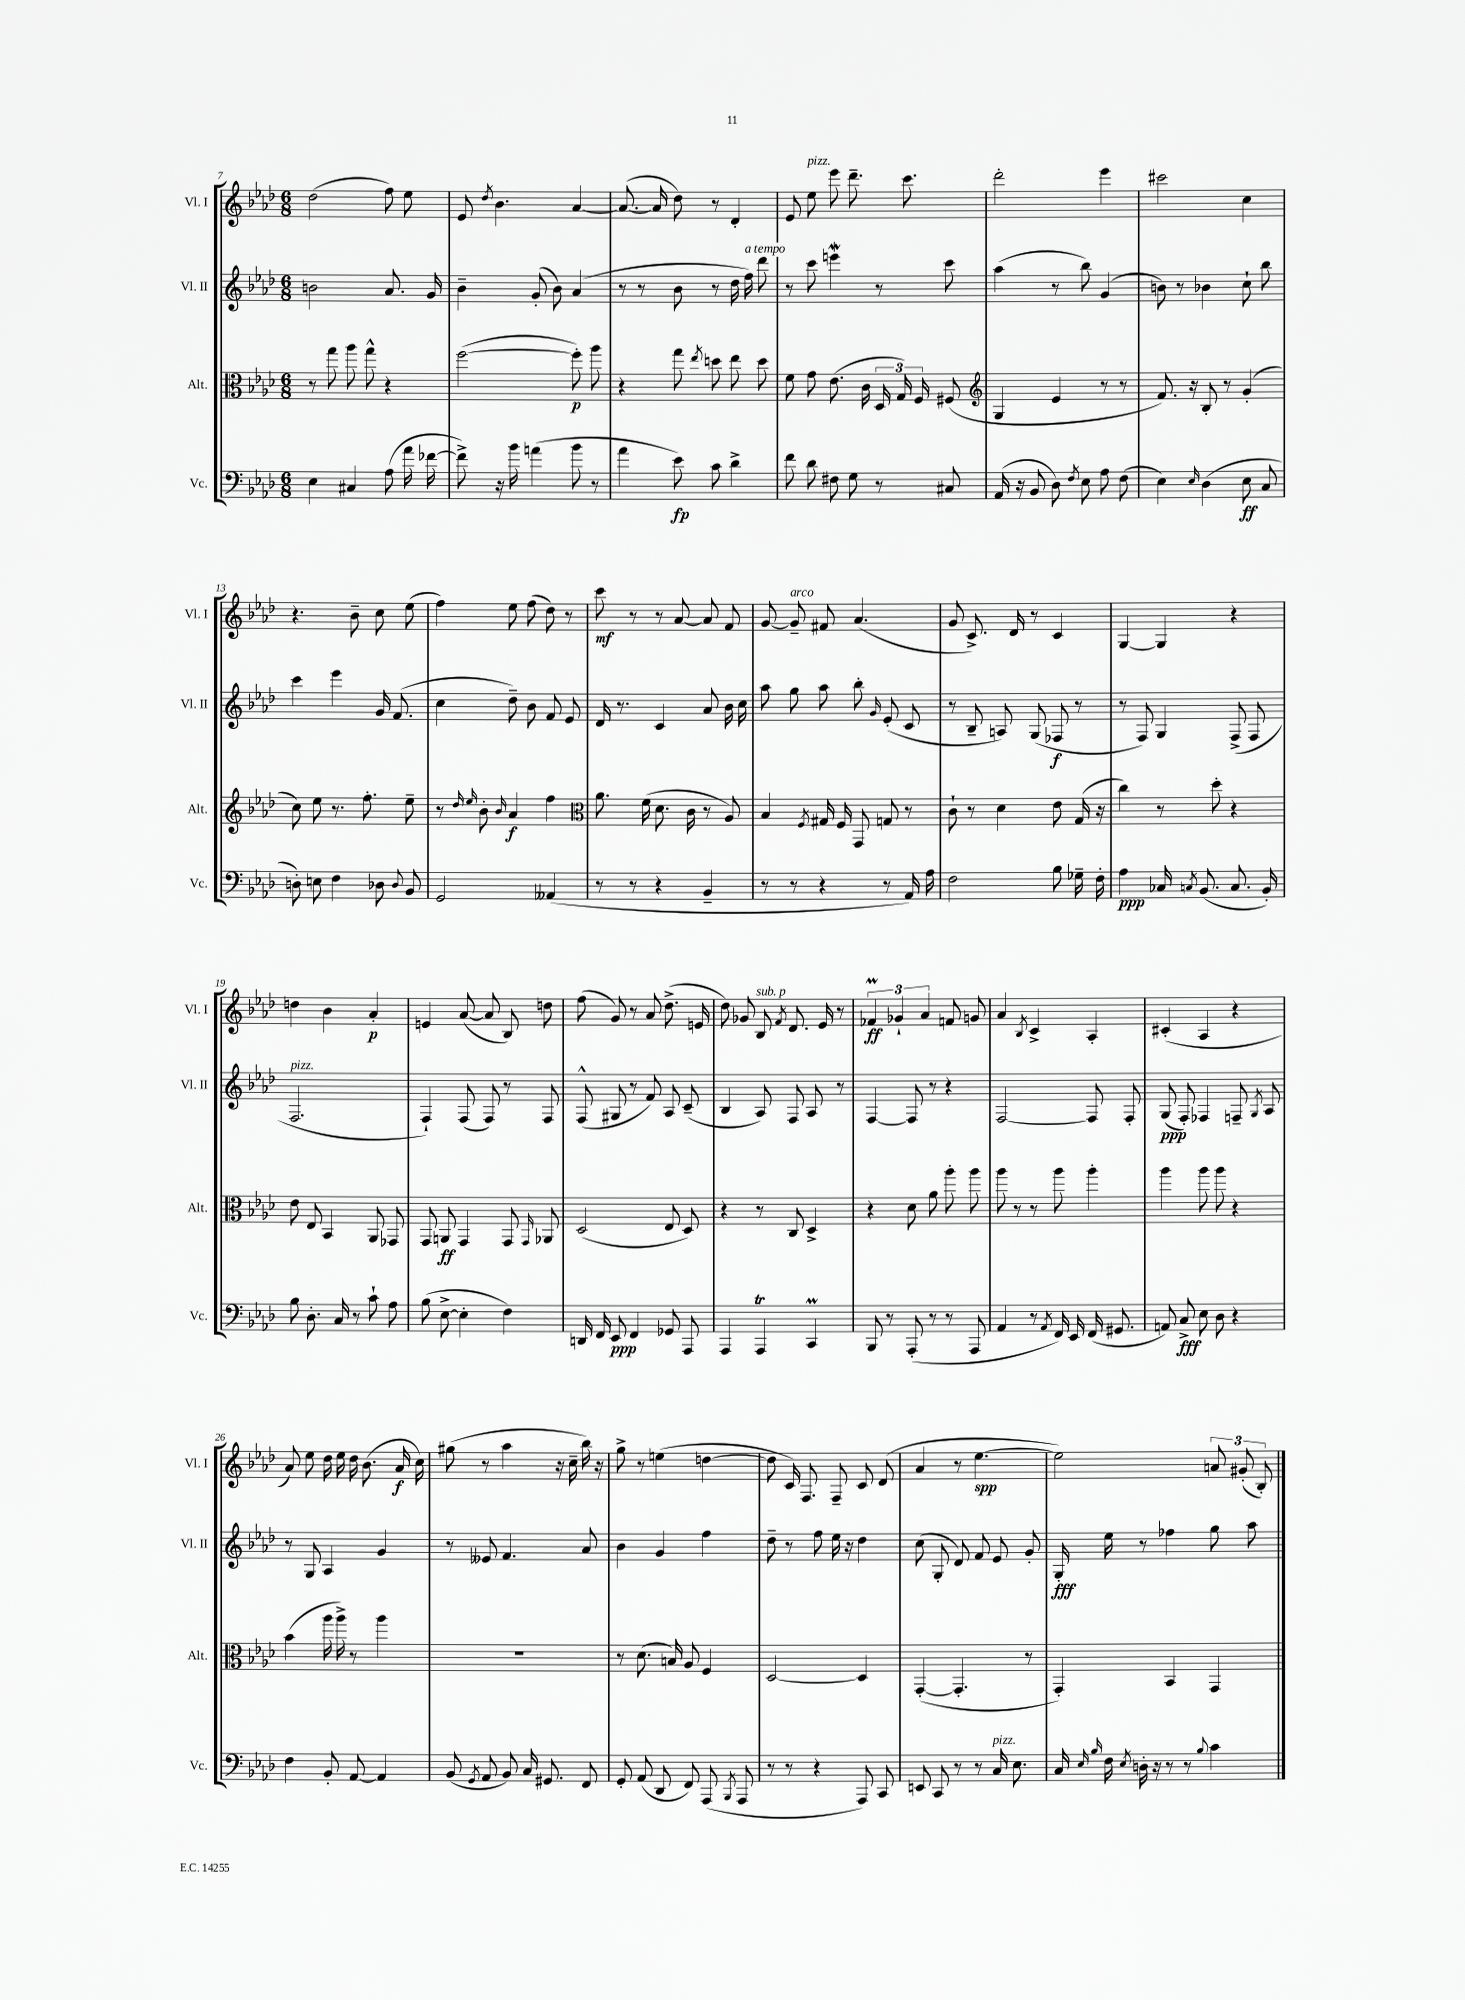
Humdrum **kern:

**kern	**kern	**kern	**kern
*staff4	*staff3	*staff2	*staff1
*clefF4	*clefC3	*clefG2	*clefG2
*k[b-e-a-d-]	*k[b-e-a-d-]	*k[b-e-a-d-]	*k[b-e-a-d-]
*M6/8	*M6/8	*M6/8	*M6/8
4E-	8r	2b	(2dd-
.	8gg	.	.
4C#	8aa-	.	.
.	8gg^^	.	.
(8A-	4r	8.a-	8ff)
16a-	.	.	8ee-
[16f-	.	16g	.
=	=	=	=
8f-^])	([2ff	4b-~	8e-
.	.	.	8qdd-
16r	.	.	4.b-
16b-	.	.	.
(4a	.	(8g'	.
.	.	8b-)	.
8b-	8ff'])	(4a-	[4a-
8r	8aa-	.	.
=	=	=	=
4a-	4r	8r	(8.a-_
.	.	8r	.
.	.	.	16a-]
8e-)	8gg	8b-	8dd-)
.	8qee-	.	.
8c	8dd	8r	8r
4d-^	8ee-	16dd-	4d-'
.	.	16ff)	.
.	8dd	8ddd-	.
=	=	=	=
8f	8f	8r	8e-
8d-	8g	8ccc	8ee-
8F#	(8.e-	4eee	8eee-
8G	.	.	8.ddd-~
.	16c	.	.
8r	24D-	8r	.
.	24G)	.	.
.	.	.	8.ccc
.	24F	.	.
8C#	(8F#	8ccc	.
=	=	=	=
*	*clefG2	*	*
(16AA-	4G	(4aa-	2ddd-'
16r	.	.	.
8BB-	.	.	.
8D-)	4e-	8r	.
8qF	.	.	.
8E-	.	8bb-)	.
8A-	8r	(4g	4eee-
(8F	8r	.	.
=	=	=	=
4E-)	8.f)	8b)	2ccc#
.	.	8r	.
.	16r	.	.
16qqE-	.	.	.
(4D-	8B-'	4b-	.
.	8r	.	.
8E-	(4g'	8cc`	4cc
8C	.	8bb-	.
=	=	=	=
8D')	8cc)	4ccc	4.r
8E	8ee-	.	.
4F	8.r	4eee-	.
.	.	.	8b-~
.	8.ff'	.	.
8D-	.	16g	8cc
.	.	(8.f	.
8qqD-	.	.	.
8BB-	8ee-~	.	(8ee-
=	=	=	=
2GG	8r	4cc	4ff)
.	16qqdd-	.	.
.	16qqee-	.	.
.	8b-'	.	.
.	16qqb-	.	.
.	4a-	8dd-~)	8ee-
.	.	8b-	(8ff
(4AA--	4ff	8f	8dd-)
.	.	8e-	8r
=	=	=	=
*	*clefC3	*	*
8r	8.a-	16d-	8ccc
.	.	8.r	.
8r	.	.	8r
.	(16f	.	.
4r	8.d-	4c	8r
.	.	.	[8a-
.	16c	.	.
4BB-~	8r	8a-	8a-]
.	8A-)	16b-	8f
.	.	16cc	.
=	=	=	=
8r	4B-	8aa-	[8g
8r	.	8gg	8g~]
.	8qF	.	.
4r	16G#	8aa-	8f#
.	16F	.	.
.	8GG	8bb-'	(4.a-
.	.	16qqg	.
8r	8G	(8e-'	.
16AA-)	8r	8c	.
16A-	.	.	.
=	=	=	=
2F	8c`	8r	8g
.	8r	8B-~	8.c^)
.	4d-	8A)	.
.	.	.	16d-
.	.	(8G	8r
8B-	8e-	8F-	4c
16G-~	(16G	8r	.
16F'	16r	.	.
=	=	=	=
4A-	4cc)	8r	[4G
.	.	8F)	.
16C-	8r	4G	4G]
8qC	.	.	.
(8.BB-	.	.	.
.	8dd-'	.	.
8.C	4r	(8F^	4r
.	.	8F	.
16BB-')	.	.	.
=	=	=	=
8B-	8e-	2.F	4dd
8.D-'	8E-	.	.
.	4BB-	.	4b-
16C	.	.	.
8r	.	.	.
8c`	8AA-	.	4a-'
8A-	8GG-	.	.
=	=	=	=
(8B-	8GG	4F`)	4e
[8E-^	8AA	.	.
4E-']	4GG	(8F	([8a-
.	.	8F)	8a-]
4F)	8GG	8r	8B-)
.	16qqGG	.	.
.	8AA-	8F	8dd
=	=	=	=
16DD	(2D-	(8F^^	(8ff
16FF	.	.	.
8EE-	.	8G#	8g)
4FF	.	8r	8r
.	.	8f)	8a-
8GG-	8E-	8A-	(8.dd-^
8AAA-	8D-)	(8c~	.
.	.	.	16e
=	=	=	=
4AAA-	4r	4B-	8dd-)
.	.	.	8g-
4AAA-	8r	8A-)	8B-
.	.	.	8qf
.	8C	8F	8.d-
4CC	4D-^	8A-	.
.	.	.	16e-
.	.	8r	8r
=	=	=	=
8BBB-	4r	[4F	6f-
8r	.	.	.
.	.	.	6g-`
(8AAA-'	8d-	8F]	.
.	.	.	6a-
8r	8a-	8r	.
8r	8aa-'	4r	8f
8AAA-	8aa-	.	8g
=	=	=	=
4AA-	8aa-	[2F	4a-
.	8r	.	.
.	.	.	8qB-
8r	8r	.	4c^
8qAA-	.	.	.
16FF)	8aa-	.	.
16EE-	.	.	.
(16FF	4aa-'	8F]	4A-'
8.GG#	.	.	.
.	.	8F'	.
=	=	=	=
8AA)	4aa-	(8G	(4c#'
8C^	.	8F')	.
8E-	8aa-	4F-	4A-
8D-	8aa-	.	.
4r	4r	8F~	4r
.	.	8qG	.
.	.	8A-	.
=	=	=	=
4F	(4b-	8r	8a-)
.	.	8G	8ee-
8BB-'	16aa-	4A-	16dd-
.	16aa-^)	.	16ee-
[8AA-	8r	.	16dd-
.	.	.	(8.b-
4AA-]	4aa-	4g	.
.	.	.	16a-
.	.	.	16cc)
=	=	=	=
(8BB-	2.r	8r	(8gg#
8qGG	.	.	.
8AA-	.	8e--	8r
8BB-)	.	4.f	4aa-
16C	.	.	.
8.GG#	.	.	.
.	.	.	16r
.	.	.	16cc~
8FF	.	8a-	16bb-)
.	.	.	16r
=	=	=	=
8GG'	8r	4b-	8gg^
(8AA-	(8.d-	.	8r
8DD-	.	4g	(4ee
.	16B)	.	.
8FF)	8A-	.	.
(8AAA-	4F	4ff	[4dd
8qBBB-	.	.	.
8AAA-	.	.	.
=	=	=	=
8r	[2D-	8dd-~	8dd]
8r	.	8r	16c)
.	.	.	8.F
4r	.	8ff	.
.	.	16ee-	8F~
.	.	16r	.
8AAA-)	4D-]	4dd-	8c
8CC	.	.	(8d-
=	=	=	=
8EE	([4GG'	(8cc	4a-
8CC	.	8G'	.
8r	4.GG']	8d-)	8r
8r	.	8f	[4.ee-
16C	.	8e-	.
8.E-	.	.	.
.	8r	8g'	.
=	=	=	=
16C	4GG')	16G'	2ee-])
16qqE-	.	.	.
16qqB-	.	.	.
16F	.	16ee-	.
8qE-	.	.	.
16D'	.	8r	.
16r	.	.	.
8r	4BB-	4ff-	.
8r	.	.	.
8qqB-	.	.	.
4c	4GG	8gg	12a
.	.	.	(12g#'
.	.	8aa-	.
.	.	.	12B-')
==	==	==	==
*-	*-	*-	*-
